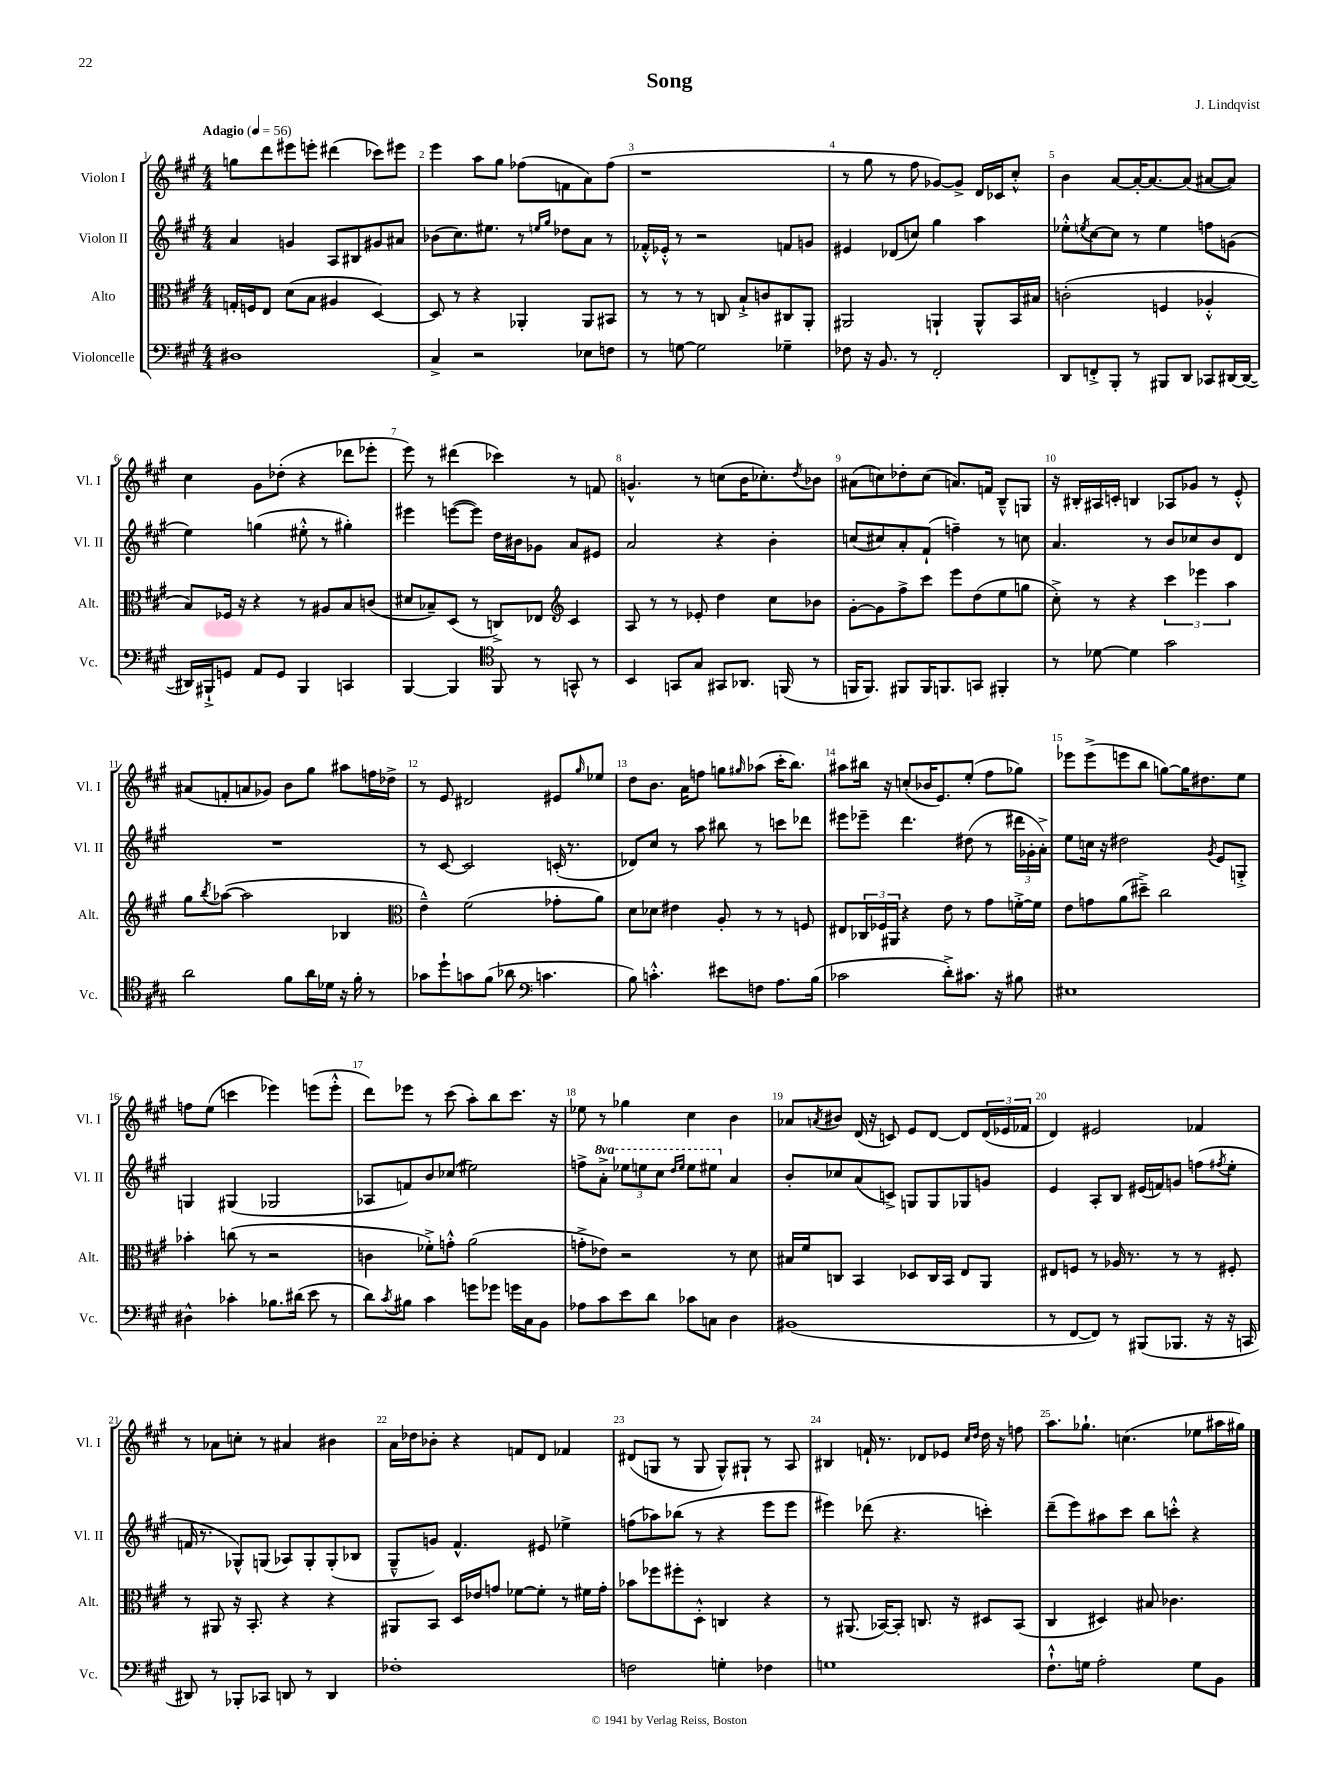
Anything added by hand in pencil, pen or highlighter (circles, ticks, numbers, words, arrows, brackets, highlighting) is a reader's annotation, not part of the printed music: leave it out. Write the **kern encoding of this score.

**kern	**kern	**kern	**kern
*staff4	*staff3	*staff2	*staff1
*clefF4	*clefC3	*clefG2	*clefG2
*k[f#c#g#]	*k[f#c#g#]	*k[f#c#g#]	*k[f#c#g#]
*M4/4	*M4/4	*M4/4	*M4/4
*MM56	*MM56	*MM56	*MM56
1D#	16G'	4a	8gg
.	16F	.	.
.	8E	.	8ddd
.	(8d	4g	8eee#
.	8B	.	8eee'
.	4A#	8A	(4ddd#
.	.	8B#	.
.	[4D)	8g#	8ccc-)
.	.	8a#	8eee#
=	=	=	=
4C#^	8D]	(8b-	4eee
.	8r	8.cc#)	.
2r	4r	.	8aa
.	.	8.ee#	.
.	.	.	8gg#
.	4AA-'	8r	(8ff-
.	.	16qqee	.
.	.	16qqgg#	.
.	.	8dd-	8f
8E-	8AA-	8a	8a)
8F	8BB#	8r	(8ff-
=	=	=	=
8r	8r	16f-'^^	1r
.	.	16e-'^^	.
[8G	8r	8r	.
2G]	8r	2r	.
.	8C	.	.
.	8B`^	.	.
.	8c	.	.
4G-~	8C#	8f	.
.	8AA'	8g	.
=	=	=	=
8F-	2AA#	4e#	8r
16r	.	.	8gg#
8.BB	.	.	.
.	.	(8d-	8r
8r	.	8cc)	8ff#
2FF#'	4AA`	4gg#	[8g-)
.	.	.	8g-^]
.	8AA^^	4aa	16d
.	.	.	16c-
.	16BB	.	8cc#'^^
.	16B#	.	.
=	=	=	=
8DD	(2c'	8ee-'^^	4b
.	.	8qee	.
8FF'^	.	[8cc#	.
8BBB'	.	8cc#]	[8a
8r	.	8r	16a'_
.	.	.	8.a_
8BBB#	4F	4ee	.
8DD	.	.	(8a]
8CC-	4A-'^^	8ff	[8a#
[16DD#	.	(8g	8a#])
(16DD#_	.	.	.
=	=	=	=
16DD#])	8B)	4ee)	4cc#
16BBB#`^	.	.	.
8GG	16F-	.	.
.	16r	.	.
8AA	4r	(4gg	8g#
8GG	.	.	(8dd-'
4BBB#	8r	8ee#'^^	4r
.	8A#	8r	.
4CC	8B	4gg#')	8ddd-
.	(8c	.	8eee-'
=	=	=	=
[4BBB	8d#	4eee#	8eee)
.	8B-~)	.	8r
4BBB]	(8D	([8eee	(4ddd#
.	8r	8eee])	.
*clefC4	*	*	*
8FF#	8C^)	16dd	4ccc-)
.	.	16b#	.
8r	8E-	8g-	.
*	*clefG2	*	*
8GG^^	4c#	8a	8r
8r	.	8e#	8f
=	=	=	=
4BB	8A	2a	4.g^^
.	8r	.	.
8GG	8r	.	.
8G#	8e-'	.	8r
8GG#	4dd	4r	(8cc
8.AA-	.	.	16b
.	.	.	8.cc-')
.	8cc#	4b'	.
(16FF	.	.	.
.	.	.	8qdd
8r	8b-	.	8b-
=	=	=	=
16FF	[8g#'	(8cc	(8a#
8.FF)	.	.	.
.	8g#]	8cc#)	8cc)
8FF#	8ff#^	8a'	8dd-'
16FF#	8ccc#	(8f#`	(8cc
8.FF	.	.	.
.	8eee	4ff~)	8.a)
8GG	(8dd	.	.
.	.	.	16f
4FF#'	8ee	8r	8B~^^
.	8gg	8cc	8G
=	=	=	=
8r	8cc#'^)	4.a	16r
.	.	.	16B#'
[8d-	8r	.	16A#
.	.	.	16c'
4d-]	4r	.	4B
.	.	8r	.
2g#	6ccc#	8b	8A-
.	.	8cc-	8g-
.	6eee-	.	.
.	.	8b	8r
.	6aa	.	.
.	.	8d	8e'^^
=	=	=	=
2a	8gg#	1r	(8a#
.	8qbb	.	.
.	([8aa-	.	8f'
.	2aa-]	.	8a
.	.	.	8g-)
8f#	.	.	8b
16a	.	.	8gg#
16d-	.	.	.
16r	4B-	.	8aa#
16f#'	.	.	.
8r	.	.	16ff
.	.	.	16dd-^
=	=	=	=
*	*clefC3	*	*
8g-	4e~^^)	8r	8r
8dd`	.	[8c#	8e
8g	(2f#	2c#]	2d#
(8f#	.	.	.
8a-	.	.	.
*clefF4	*	*	*
4.c	.	.	.
.	8g-'	(16c'	8e#
.	.	8.r	.
.	.	.	16qqgg#
.	8a)	.	8ee-
=	=	=	=
8B)	8d	8d-)	8dd
4.c'^^	8d-	8cc#	8.b
.	4e#	8r	.
.	.	.	16a
.	.	8aa	8ff
8e#	8A'	8bb#	8gg
.	.	.	16qqgg#
8F	8r	8r	(8aa-
8.A	8r	8ccc	16ccc#'
.	.	.	8.bb)
.	8F	8ddd-	.
(16B	.	.	.
=	=	=	=
2c-	8E#	8eee#	8aa#
.	24C-	8eee-~	16bb#
.	24F-	.	.
.	.	.	16r
.	24AA#	.	.
.	4r	4.ddd	(8cc'
.	.	.	16b-
.	.	.	8.e)
8d'^)	8e	.	.
8.c#	8r	(8dd#	(8ee'
.	8g#	8r	8ff#
16r	.	.	.
8B#	[16f'^	24ddd#	8gg-)
.	.	24g-'	.
.	16f]	.	.
.	.	24a'^)	.
=	=	=	=
1E#	8e	8ee	8eee-
.	8g	16cc	(8eee-^
.	.	16r	.
.	(8a	2dd#	8eee
.	8dd#~^)	.	8bb
.	2cc#	.	[8gg)
.	.	.	16gg]
.	.	.	8.dd#
.	.	8qg#	.
.	.	8e	.
.	.	8G'^	8ee
=	=	=	=
4D#^^	4b-'	4G	8ff
.	.	.	(8ee
4c-'	(8cc	(4G#	4ccc
.	8r	.	.
8.B-	2r	2G-	4eee-)
(16d#	.	.	.
8e	.	.	(8eee
8r	.	.	8eee'^^
=	=	=	=
8d)	4c	8A-	8ddd)
8qc#	.	.	.
8B#	.	8f)	8eee-
4c#	8f-'^)	8b	8r
.	8g'^^	(8cc-	(8ccc#
8g	(2a	2ee#)	8aa')
8g-	.	.	8bb
16g	.	.	8.ccc#
16C#	.	.	.
8BB	.	.	.
.	.	.	16r
=	=	=	=
8A-	8g'^	8ff^	8ee-
8c#	8e-)	8aa'^	8r
8e	2r	12eee-	4gg-
.	.	12eee	.
8d	.	.	.
.	.	12ccc#	.
.	.	16qqddd	.
.	.	16qqeee	.
8c-	.	8eee	4cc#
8C	.	8eee#	.
4D	8r	4a	4b
.	8d	.	.
=	=	=	=
(1BB#	16B#	8b'	8a-
.	16f#	.	.
.	.	.	8qa
.	8C	8cc-	8b#
.	4BB	(8a	(16d
.	.	.	16r
.	.	8c^)	8c)
.	8D-	8G	8e
.	16C	8G	[8d
.	16BB	.	.
.	8E	8G-	8d]
.	8AA	8g	(24d
.	.	.	24e-
.	.	.	24f-
=	=	=	=
8r	8E#	4e	4d)
[8FF#	8F	.	.
8FF#])	8r	8A'	2e#
8r	16A-	8B	.
.	8.r	.	.
(8BBB#	.	(16e#	.
.	.	16f)	.
8.BBB-	8r	8g	.
.	8r	(8ff	4f-
16r	.	.	.
.	.	8qff#	.
16r	8F#'	8ee'	.
16CC	.	.	.
=	=	=	=
8DD#)	8r	16f	8r
.	.	8.r	.
8r	8AA#	.	8a-
8BBB-'	16r	8G-^^)	8cc'
.	8.BB'	.	.
8CC-	.	(8G	8r
8DD	4r	8A-)	4a#
8r	.	8G'	.
4DD	4r	(8G'	4b#
.	.	8B-	.
=	=	=	=
1F-'	8AA#	8G#~^^	16a
.	.	.	16dd-
.	8BB	8g)	8b-'
.	16D	4.f#^^	4r
.	16e-	.	.
.	8g	.	.
.	[8f-	.	8f
.	8f-']	8e#	8d
.	8r	4ee-^	4f-
.	16f#	.	.
.	16g'	.	.
=	=	=	=
2F	8b-	(8ff	(8d#
.	8ff-	8aa-)	8G
.	8ff#'	(8bb-	8r
.	8D'^^	8r	8G
4G'	4C	4r	8G^^)
.	.	.	8G#`
4F-	4r	8eee	8r
.	.	8eee	8A
=	=	=	=
1G	8r	4eee#)	4B#
.	(8.AA#	.	.
.	.	(8ddd-	16f`
.	[16BB-)	.	8.r
.	8BB-']	4.r	.
.	8.C	.	8d-
.	.	.	8e-
.	16r	.	.
.	.	.	16qqcc#
.	.	.	16qqdd
.	8D#	4ccc')	16dd
.	.	.	16r
.	(8BB-	.	8ff
=	=	=	=
8.F#`^^	4C#	(8ddd~	8.aa
.	.	8eee)	.
16G	.	.	8.gg-`
2A'	4D#)	8aa#	.
.	.	8ccc#	(4.cc
.	8B#	8bb	.
.	4.c-	8ccc'^^	.
8G	.	4r	8ee-
8BB	.	.	16aa#
.	.	.	16gg#)
==	==	==	==
*-	*-	*-	*-
